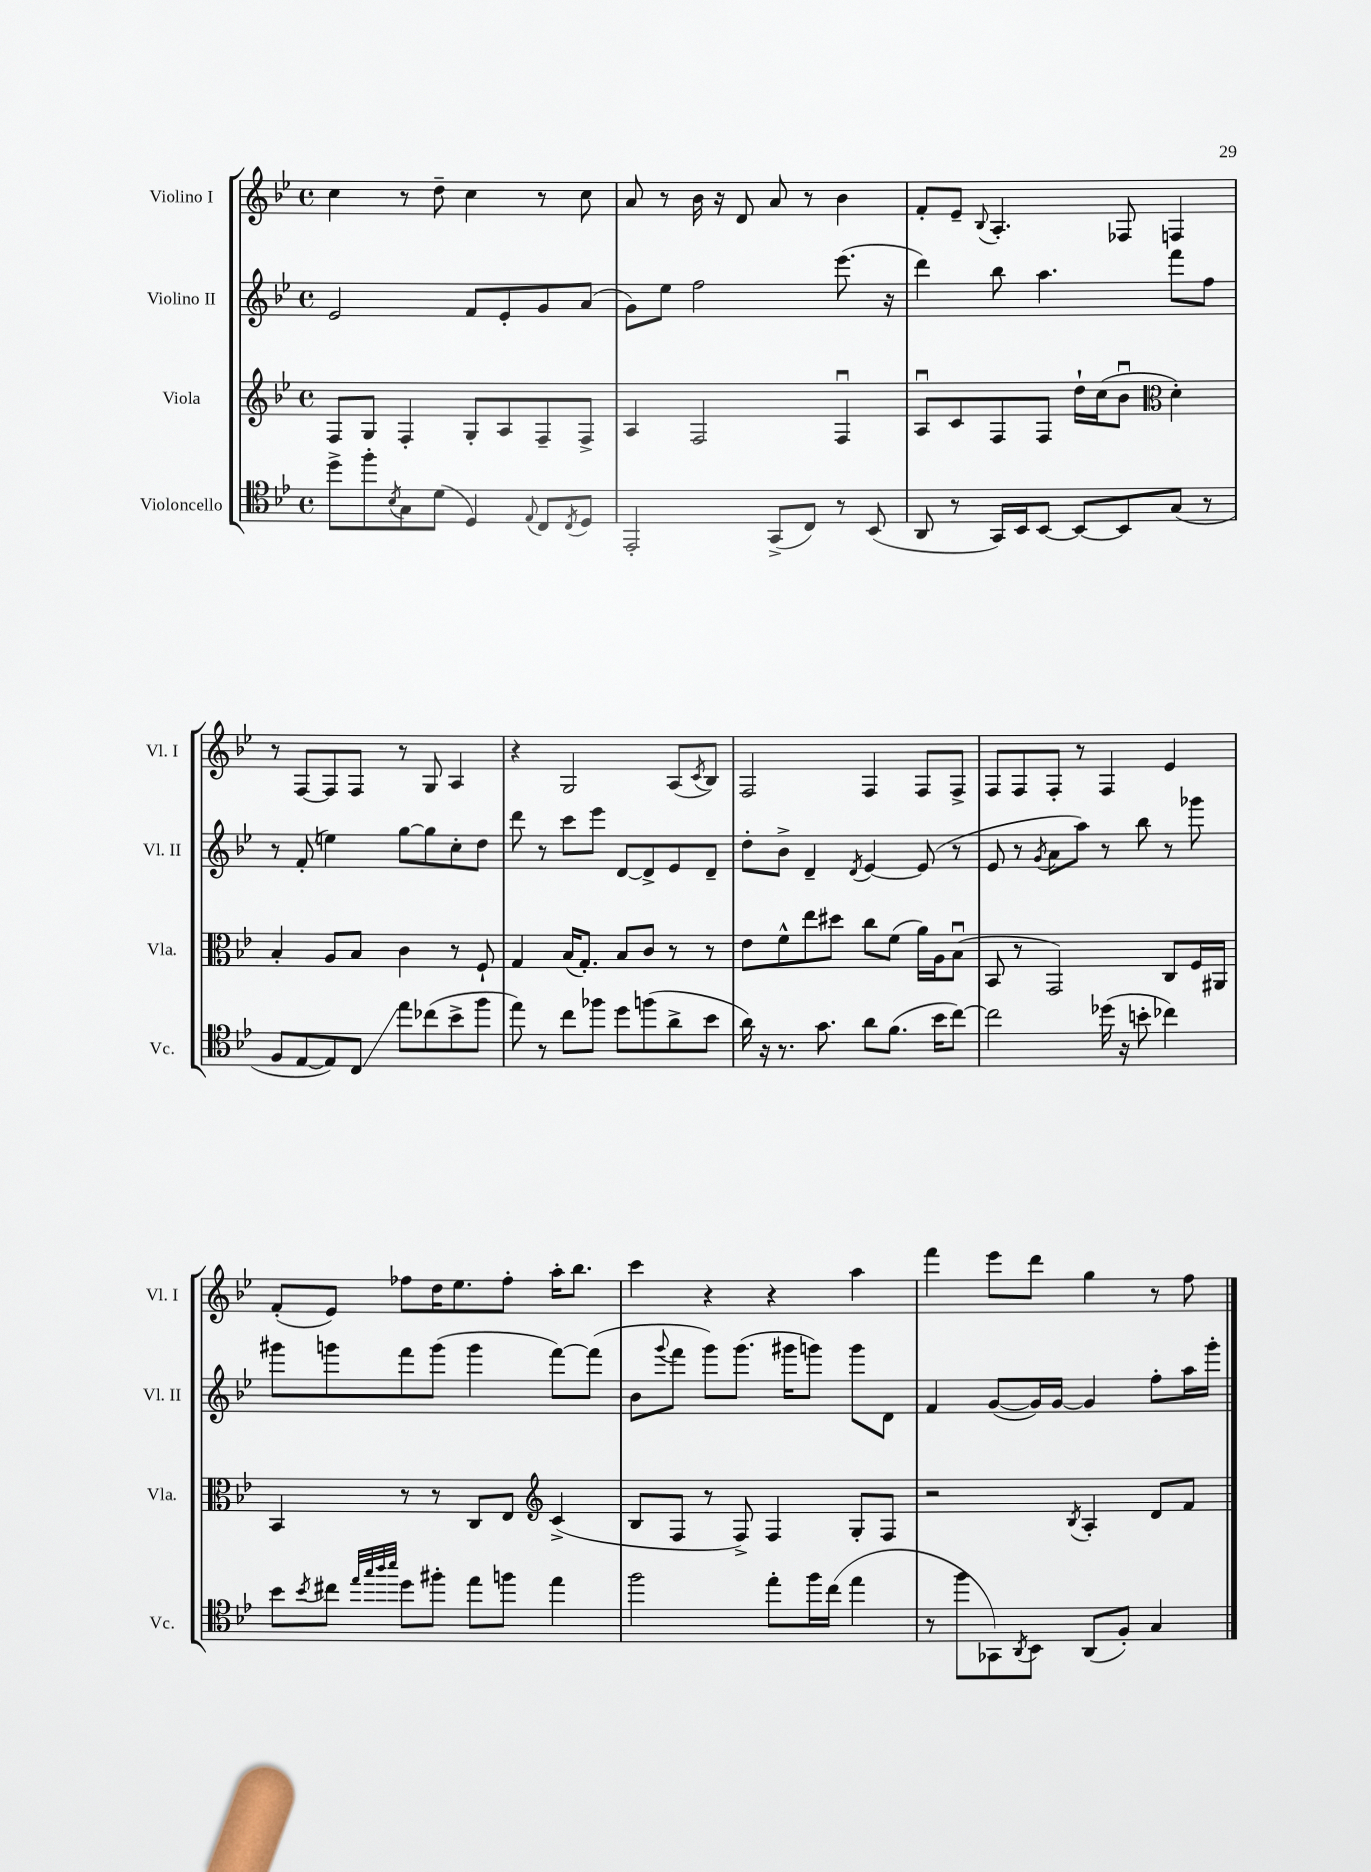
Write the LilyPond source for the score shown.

<<
\new StaffGroup <<
\new Staff = "s0" \with { instrumentName = "Violino I" shortInstrumentName = "Vl. I" } {
    \clef treble \key bes \major \defaultTimeSignature \time 4/4
    c''4 r8 d''8-- c''4 r8 c''8 |
    a'8 r8 bes'16 r16 d'8 a'8 r8 bes'4 |
    f'8-. ees'8-- \appoggiatura { bes8 } a4.-. fes8 f4 |
    r8 f8~ f8 f8 r8 g8 a4 |
    r4 g2 a8( \acciaccatura { c'8 } bes8) |
    f2 f4 f8 f8-> |
    f8 f8 f8-. r8 f4 ees'4 |
    f'8-.( ees'8) fes''8 d''16 ees''8. fes''8-. a''16-. bes''8. |
    c'''4 r4 r4 a''4 |
    f'''4 ees'''8 d'''8 g''4 r8 f''8 \bar "|." |
}
\new Staff = "s1" \with { instrumentName = "Violino II" shortInstrumentName = "Vl. II" } {
    \clef treble \key bes \major \defaultTimeSignature \time 4/4
    ees'2 f'8 ees'8-. g'8 a'8( |
    g'8) ees''8 f''2 ees'''8.( r16 |
    d'''4) bes''8 a''4. f'''8 f''8 |
    r8 f'8-.( e''4) g''8~ g''8 c''8-. d''8 |
    d'''8 r8 c'''8 ees'''8 d'8~ d'8-> ees'8 d'8-- |
    d''8-. bes'8-> d'4-- \acciaccatura { d'8 } ees'4~ ees'8( r8 |
    ees'8 r8 \acciaccatura { g'8 } a'8 a''8) r8 bes''8 r8 ges'''8 |
    gis'''8 g'''8 f'''8 g'''8( g'''4 f'''8~) f'''8( |
    bes'8 \appoggiatura { g'''8 } f'''8 g'''8) g'''8.( gis'''16 g'''8) g'''8 d'8 |
    f'4 g'8~( g'16) g'16~ g'4 f''8-. a''16 g'''16-. \bar "|." |
}
\new Staff = "s2" \with { instrumentName = "Viola" shortInstrumentName = "Vla." } {
    \clef treble \key bes \major \defaultTimeSignature \time 4/4
    f8 g8 f4-. g8-. a8 f8-- f8-> |
    a4 f2 f4\downbow |
    a8\downbow c'8 f8 f8 d''16-! c''16( bes'8\downbow \clef alto d'4-.) |
    bes4-. a8 bes8 c'4 r8 f8-! |
    g4 bes16( g8.-.) bes8 c'8 r8 r8 |
    ees'8 f'8-^ ees''8 dis''8 c''8 f'8( a'16) a16 bes8\downbow( |
    bes,8 r8 g,2) c8 f16 ais,16 |
    bes,4 r8 r8 c8 ees8 \clef treble c'4->( |
    bes8 f8 r8 f8->) f4 g8-. f8 |
    r2 \acciaccatura { bes8 } a4-. d'8 f'8 \bar "|." |
}
\new Staff = "s3" \with { instrumentName = "Violoncello" shortInstrumentName = "Vc." } {
    \clef tenor \key bes \major \defaultTimeSignature \time 4/4
    d''8-> f''8-. \acciaccatura { bes8 } g8 d'8( d4) \appoggiatura { ees8 } c8 \acciaccatura { c8 } d8 |
    ees,2-. g,8->( c8) r8 bes,8( |
    a,8 r8 g,16) bes,16 bes,8~ bes,8~ bes,8 g8( r8 |
    f8 ees8~ ees8) c8\glissando ees''8 ces''8( bes'8-> f''8 |
    ees''8) r8 c''8 fes''8 d''8 f''8( a'8-> bes'8 |
    a'16) r16 r8. g'8. a'8 f'8.( bes'16 c''8~) |
    c''2 des''16( r16 b'8-. ces''4) |
    bes'8 \acciaccatura { bes'8 } cis''8 \grace { ees''32 g''32 a''32 bes''32 } d''8 fis''8-. ees''8 f''8 ees''4 |
    f''2 ees''8-. f''16 c''16( ees''4 |
    r8 f''8 ges,8) \acciaccatura { a,8 } bes,8 a,8( f8-.) g4 \bar "|." |
}
>>
>>
\layout { \context { \Score \remove "Bar_number_engraver" } }
